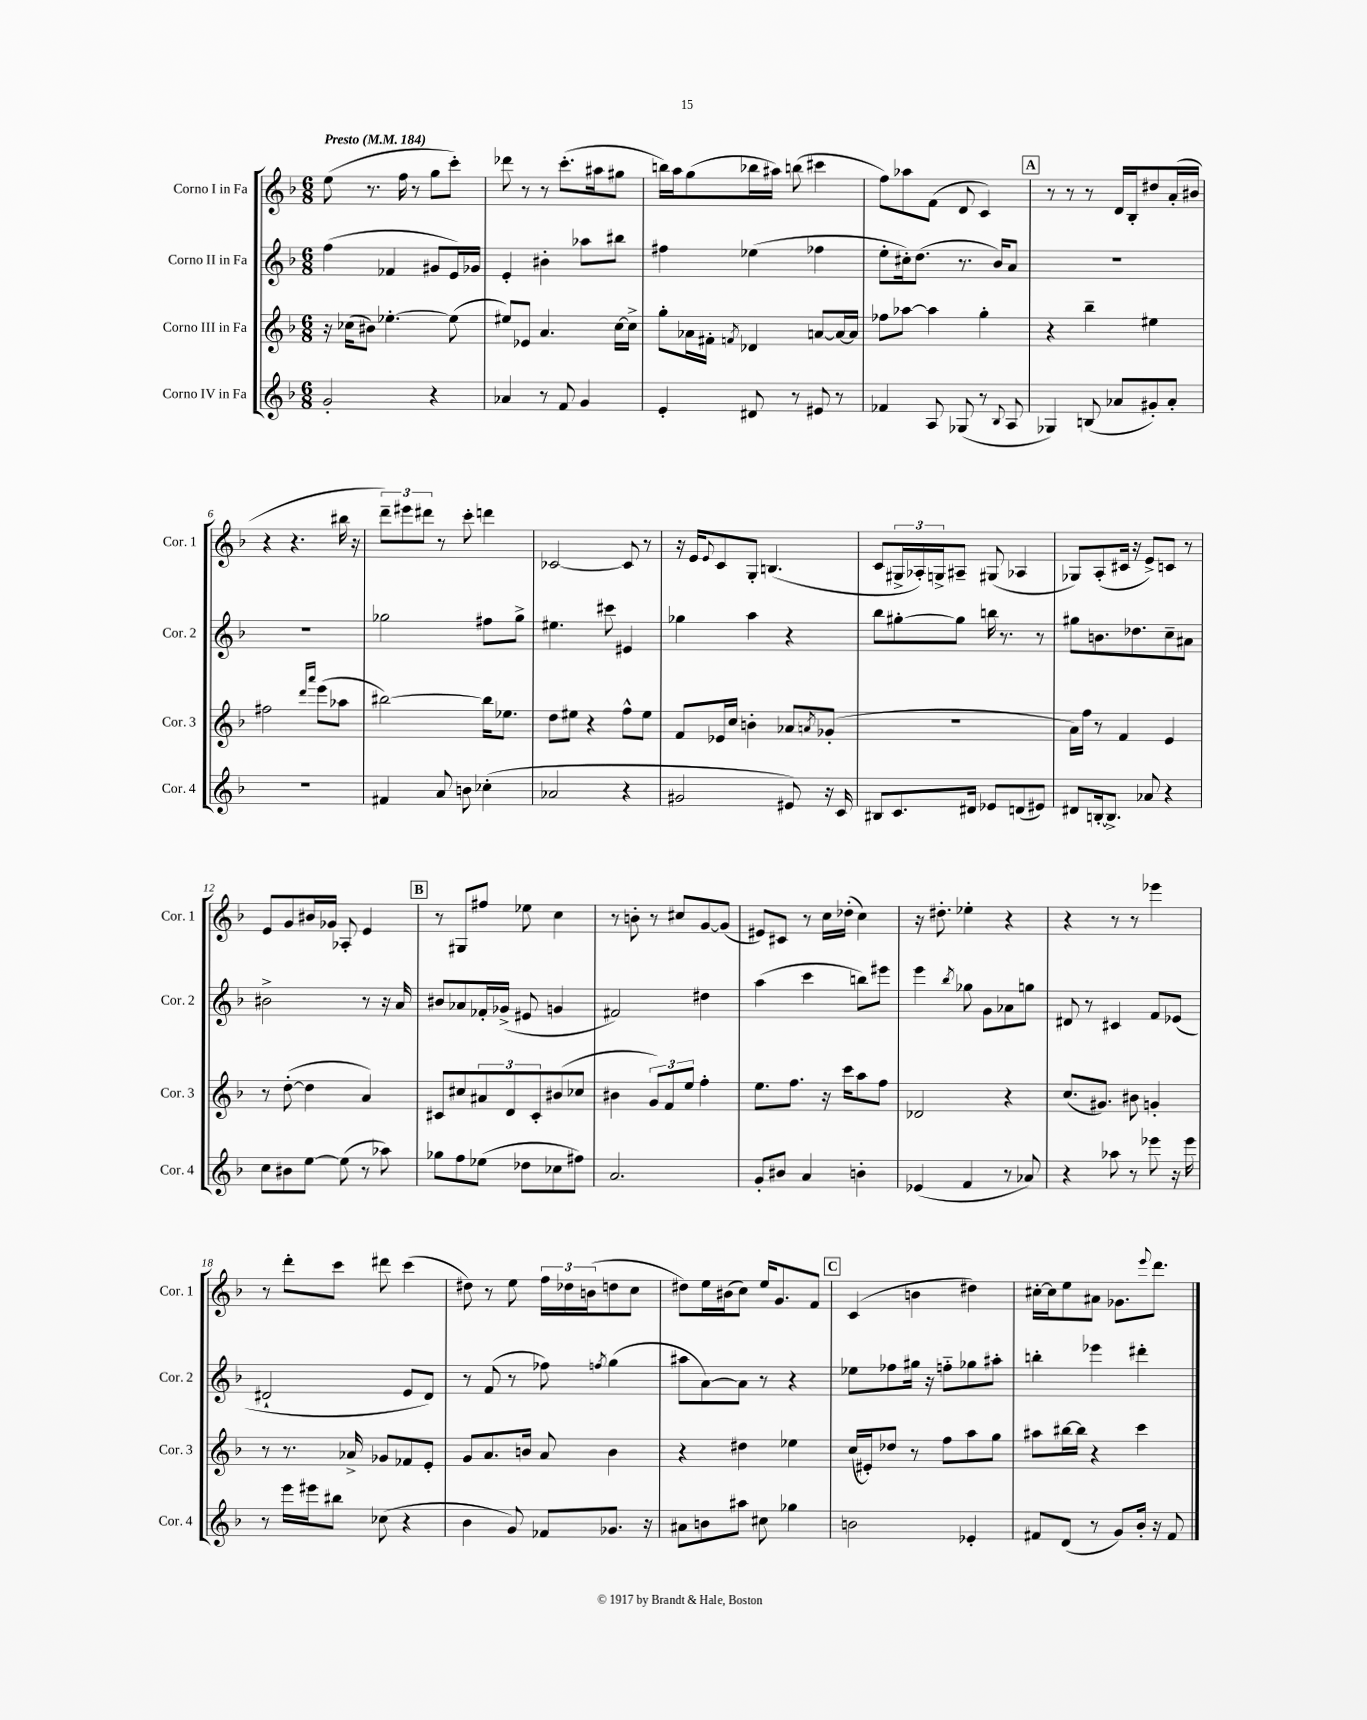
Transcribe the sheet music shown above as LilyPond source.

<<
\new StaffGroup <<
\new Staff = "s0" \with { instrumentName = "Corno I in Fa" shortInstrumentName = "Cor. 1" } {
    \clef treble \key f \major \numericTimeSignature \time 6/8 \tempo "Presto" 4 = 184
    e''8( r8. f''16 r8 g''8 c'''8-.) |
    des'''8 r8 r8 c'''8.-.( ais''16 gis''8 |
    b''16) a''16 g''8( bes''16 ais''16) b''8( cis'''4 |
    f''8) aes''8 f'8( d'8 c'4) |
    \mark \markup { \box "A" } r8 r8 r8 d'16 bes16-. dis''8 a'16-.( bis'16 |
    r4 r4. bis''16 r16 |
    \tuplet 3/2 { d'''8--) eis'''8 dis'''8 } r8 c'''8-. d'''4 |
    ces'2~ ces'8 r8 |
    r16 e'16 \appoggiatura { e'8 } c'8 g8-. b4.( |
    c'8 \tuplet 3/2 { gis16-> aes16-.) g16-> } ais8-- gis8( aes4 |
    ges8) a8-.( cis'16 r16 e'8->) c'8 r8 |
    e'8 g'8 bis'16 ges'16 aes8-. e'4 |
    \mark \markup { \box "B" } r8 gis8 fis''8 ees''8 c''4 |
    r8 b'8-. r8 cis''8 g'8~ g'8( |
    eis'8) cis'8 r8 c''16 des''16-.( c''4) |
    r16 dis''8.-. ees''4-. r4 |
    r4 r8 r8 ees'''4 |
    r8 d'''8-. c'''8 dis'''8 c'''4( |
    dis''8) r8 e''8 \tuplet 3/2 { f''16 des''16 b'16( } d''8 c''8 |
    dis''8) e''16 bis'16( c''8) e''16 g'8. f'8 |
    \mark \markup { \box "C" } c'4( b'4 dis''4) |
    cis''16~-. cis''16 e''8 ais'8 ges'8. \appoggiatura { e'''8 } d'''8. \bar "|." |
}
\new Staff = "s1" \with { instrumentName = "Corno II in Fa" shortInstrumentName = "Cor. 2" } {
    \clef treble \key f \major \numericTimeSignature \time 6/8
    f''4( fes'4 gis'8 e'16) ges'16 |
    e'4-. bis'4-. aes''8 bis''8 |
    fis''4 ees''4( fes''4 |
    e''8-. cis''16-.) d''8.( r8. bes'16) a'8 |
    \mark \markup { \box "A" } R2. |
    R2. |
    ges''2 fis''8 ges''8-> |
    eis''4. cis'''8 eis'4 |
    ges''4 a''4 r4 |
    bes''8 gis''8~-. gis''8 b''16 r8. r8 |
    gis''8 b'8. des''8. c''8-- ais'8 |
    bis'2-> r8 r16 a'16 |
    \mark \markup { \box "B" } bis'8 aes'8 fes'16-. ges'16->( eis'8 g'4 |
    fis'2) dis''4 |
    a''4( c'''4 b''8) eis'''8 |
    e'''4 \acciaccatura { bes''8 } ges''8 g'8 aes'8 g''8 |
    dis'8 r8 cis'4 f'8 ees'8( |
    dis'2-! e'8 dis'8) |
    r8 f'8( r8 fes''8) \acciaccatura { f''8 } g''4( |
    ais''8 a'8~) a'8 r8 r4 |
    \mark \markup { \box "C" } ees''8 fes''8 gis''16 r16 f''8-_ ges''8 ais''8-. |
    b''4-. ees'''4 dis'''4-. \bar "|." |
}
\new Staff = "s2" \with { instrumentName = "Corno III in Fa" shortInstrumentName = "Cor. 3" } {
    \clef treble \key f \major \numericTimeSignature \time 6/8
    r16 ces''16( bis'8) ees''4.~-. ees''8( |
    eis''8) ees'8 a'4. c''16~ c''16-> |
    g''8-. aes'16 fis'16-. \acciaccatura { f'8 } des'4 a'8~ a'16~ a'16 |
    fes''8 aes''8~ aes''4 g''4-. |
    \mark \markup { \box "A" } r4 bes''4-- eis''4 |
    fis''2 \grace { d'''16 a'''16 } e'''8( aes''8 |
    bis''2~) bis''16 ees''8. |
    d''8 eis''8 r4 f''8-^ eis''8 |
    f'8 ees'16 c''16 b'4-. aes'8 \acciaccatura { a'8 } ges'8-.( |
    R2. |
    a'16) f''16 r8 f'4 e'4 |
    r8 d''8~-.( d''4 a'4) |
    \mark \markup { \box "B" } cis'8 cis''8 \tuplet 3/2 { ais'8 d'8 cis'8-. } bis'8( ces''8 |
    bis'4 \tuplet 3/2 { g'8) f'8 e''8 } f''4-. |
    e''8. f''8. r16 c'''16 a''8 f''8 |
    des'2 r4 |
    c''8.( gis'8.) bis'8 g'4-. |
    r8 r8. aes'16-> ges'8 fes'8 e'8-. |
    g'8 a'8. b'16 a'8 b'4 |
    r4 dis''4 ees''4 |
    \mark \markup { \box "C" } c''16( eis'16-.) des''8 r8 f''8 a''8 g''8 |
    ais''8 bis''16~ bis''16 r4 c'''4 \bar "|." |
}
\new Staff = "s3" \with { instrumentName = "Corno IV in Fa" shortInstrumentName = "Cor. 4" } {
    \clef treble \key f \major \numericTimeSignature \time 6/8
    g'2-. r4 |
    aes'4 r8 f'8 g'4 |
    e'4-. dis'8 r8 eis'8 r8 |
    fes'4 a8 ges8( r8 \appoggiatura { bes8 } a8 |
    \mark \markup { \box "A" } ges4) b8( aes'8 gis'8-.) aes'8-. |
    R2. |
    fis'4 a'8 b'8 ces''4-.( |
    aes'2 r4 |
    gis'2 eis'8) r16 c'16 |
    bis8 c'8. dis'16 ees'8 d'8( eis'8) |
    dis'8 b16~-. b8.-> aes'8 r4 |
    c''8 bis'8 e''8~ e''8( r8 aes''8) |
    \mark \markup { \box "B" } ges''8 f''8 ees''8( des''8 ces''8 fis''8) |
    a'2. |
    g'8-. bis'8 a'4 b'4-. |
    ees'4( f'4 r8 aes'8) |
    r4 aes''8 r8 ees'''8 r16 ees'''16 |
    r8 e'''16 eis'''16 bis''8 ces''8( r4 |
    bes'4 g'8) fes'8 ges'8. r16 |
    ais'8 b'8 ais''8 cis''8 ges''4 |
    \mark \markup { \box "C" } b'2 ees'4-. |
    fis'8 d'8( r8 g'8) bes'16-. r16 fis'8 \bar "|." |
}
>>
>>
